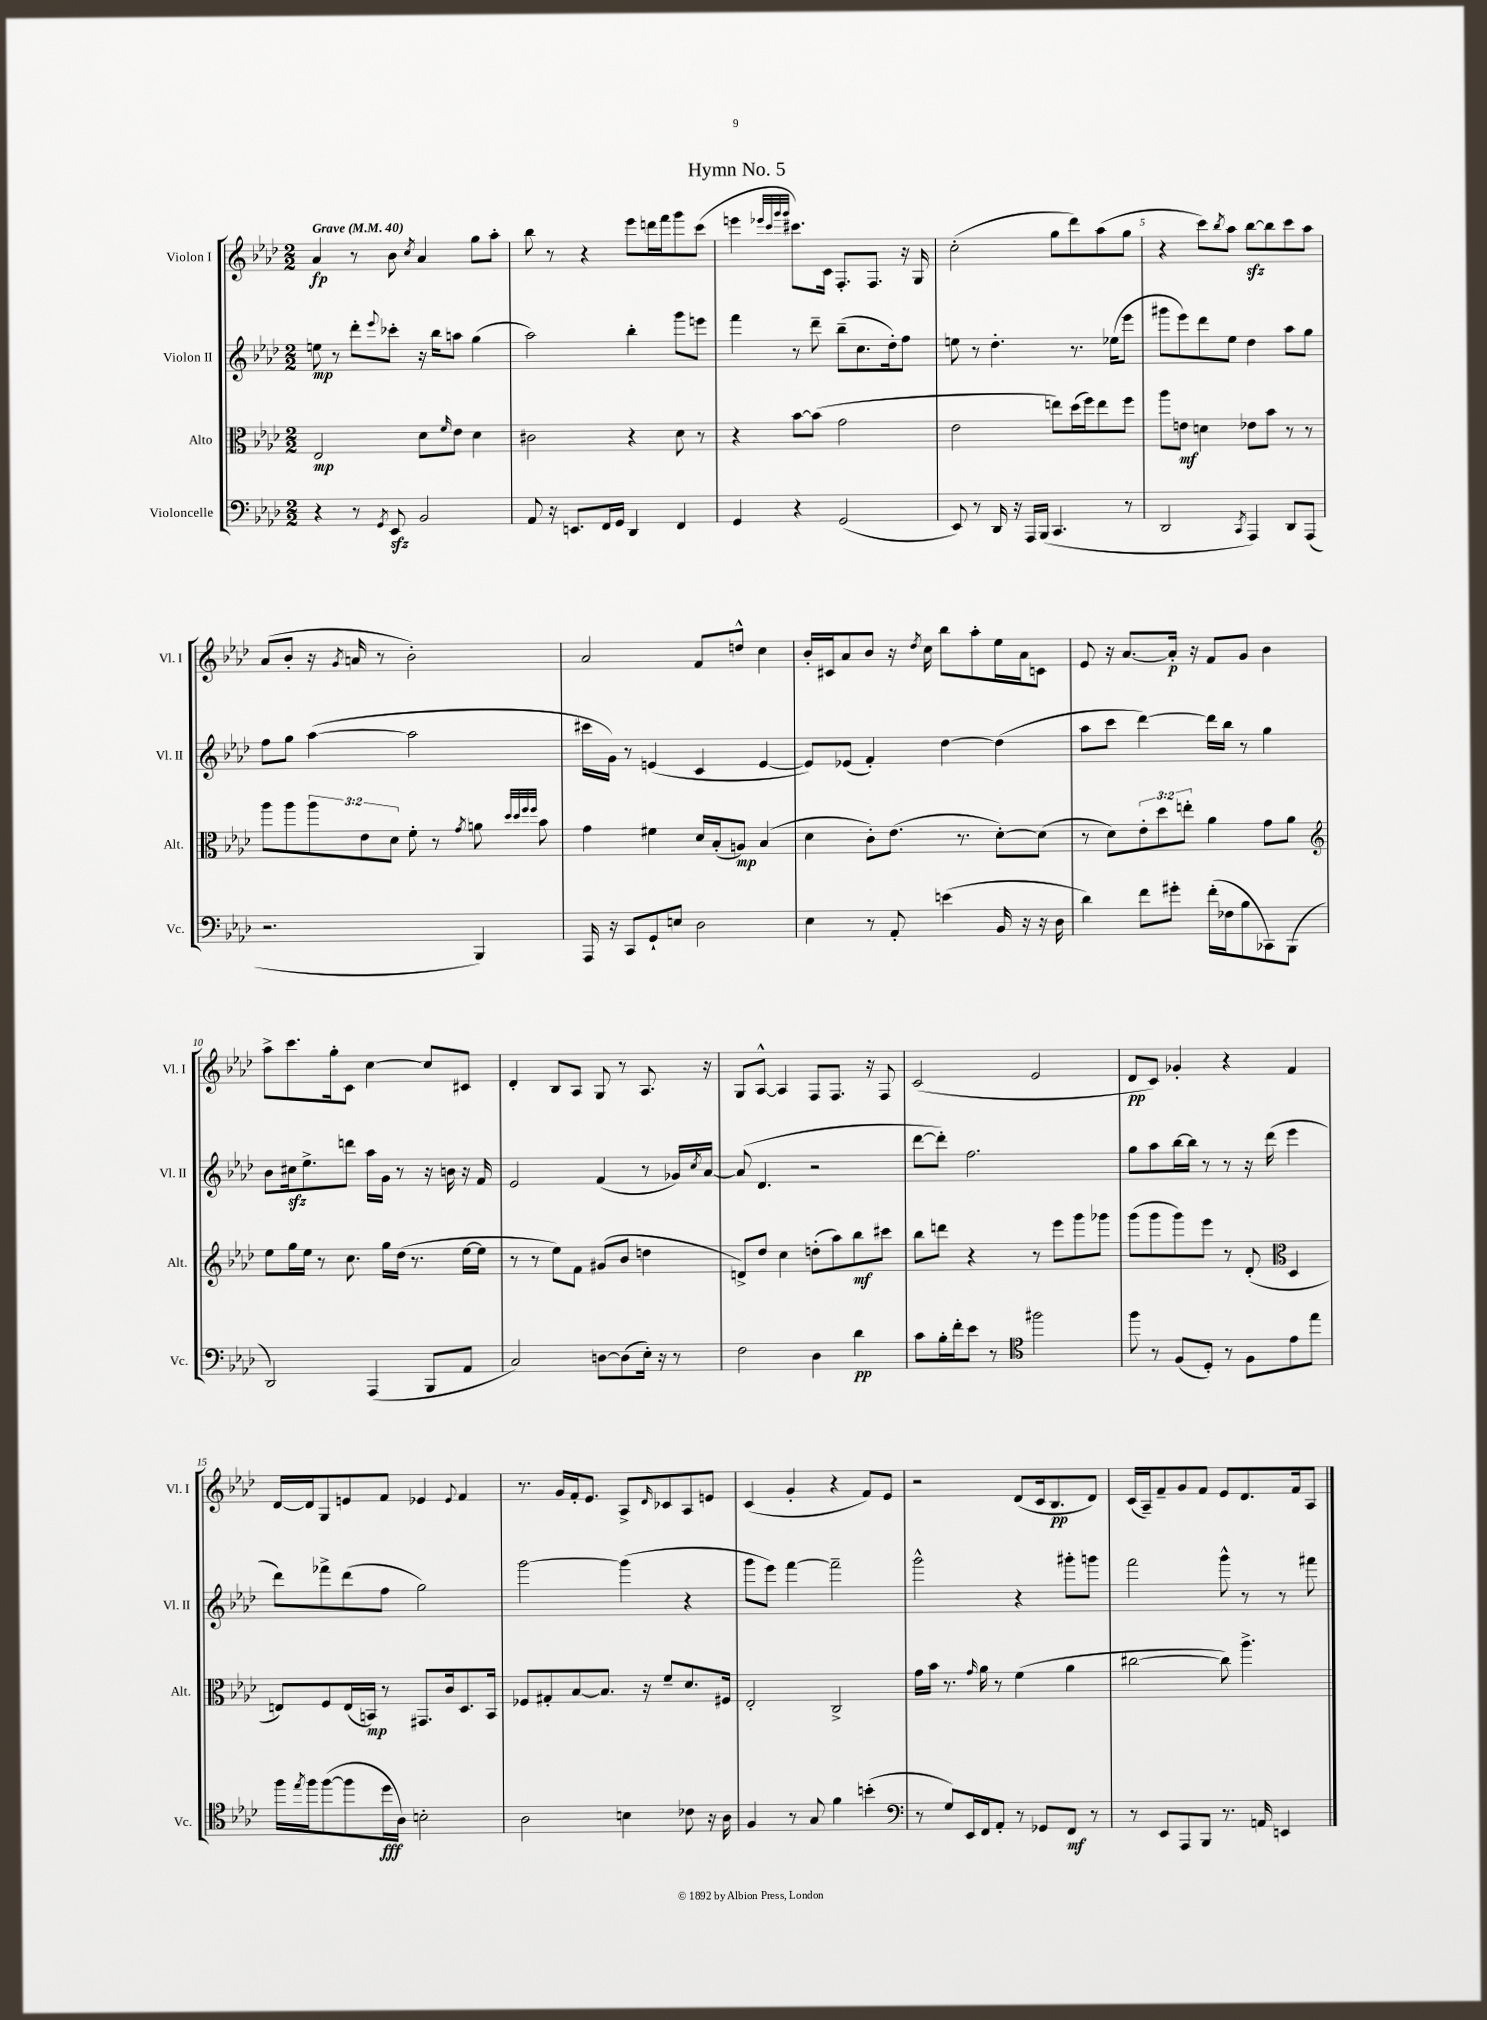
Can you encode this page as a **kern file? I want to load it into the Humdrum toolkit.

**kern	**dynam	**kern	**dynam	**kern	**dynam	**kern	**dynam
*part4	*part4	*part3	*part3	*part2	*part2	*part1	*part1
*staff4	*staff4	*staff3	*staff3	*staff2	*staff2	*staff1	*staff1
*I"Violoncelle	*	*I"Alto	*	*I"Violon II	*	*I"Violon I	*
*I'Vc.	*	*I'Alt.	*	*I'Vl. II	*	*I'Vl. I	*
*clefF4	*	*clefC3	*	*clefG2	*	*clefG2	*
*k[b-e-a-d-]	*	*k[b-e-a-d-]	*	*k[b-e-a-d-]	*	*k[b-e-a-d-]	*
*M2/2	*	*M2/2	*	*M2/2	*	*M2/2	*
*MM40	*	*MM40	*	*MM40	*	*MM40	*
=1	=1	=1	=1	=1	=1	=1	=1
!	!	!	!	!	!	!LO:TX:a:B:t=Grave	!
4r	.	2E-/	mp	8een\	mp	4a-/	fp
.	.	.	.	8r	.	.	.
8r	.	.	.	8ddd-'\L	.	8r	.
8qGG/	.	.	.	8qqeee-/	.	.	.
8EE-zz/	.	.	.	8ccc-X'\J	.	8b-\	.
.	.	.	.	.	.	8qcc/	.
2BB-/	.	8d-\L	.	16r	.	4a-/	.
.	.	.	.	16bb-\KL	.	.	.
.	.	16qqf/	.	.	.	.	.
.	.	8e-\J	.	8aan\J	.	.	.
.	.	4d-\	.	(4gg\	.	8gg\L	.
.	.	.	.	.	.	8aa-'\J	.
=2	=2	=2	=2	=2	=2	=2	=2
8AA-/	.	2c#X\	.	2aa-\)	.	8bb-\	.
16r	.	.	.	.	.	8r	.
8.EEn/L	.	.	.	.	.	.	.
.	.	.	.	.	.	4r	.
16FF/L	.	.	.	.	.	.	.
16GG/JJ	.	.	.	.	.	.	.
4DD-/	.	4r	.	4bb-'\	.	8eee-\L	.
.	.	.	.	.	.	16dddn\L	.
.	.	.	.	.	.	16fff\J	.
4FF/	.	8d-\	.	8ggg\L	.	8ggg\	.
.	.	8r	.	8eeen\J	.	(8ccc\J	.
=3	=3	=3	=3	=3	=3	=3	=3
4GG/	.	4r	.	4fff\	.	4eeen\	.
.	.	.	.	.	.	32qqeee-X/LLL	.
.	.	.	.	.	.	32qqccc/	.
.	.	.	.	.	.	32qqggg/	.
.	.	.	.	.	.	32qqggg/JJJ	.
4r	.	[8b-\L	.	8r	.	8.ccc#X\L)	.
.	.	(8b-\J]	.	8ddd-~\	.	.	.
.	.	.	.	.	.	16c\Jk	.
(2GG/	.	2g\	.	(8bb-~\L	.	8.F'/L	.
.	.	.	.	8.cc\	.	.	.
.	.	.	.	.	.	8.F/J	.
.	.	.	.	16dd-'\k)	.	.	.
.	.	.	.	8ff\J	.	16r	.
.	.	.	.	.	.	16G/	.
=4	=4	=4	=4	=4	=4	=4	=4
8EE-/)	.	2e-\	.	8een\	.	(2cc'\	.
8r	.	.	.	8r	.	.	.
16DD-/	.	.	.	4.dd-'\	.	.	.
16r	.	.	.	.	.	.	.
16AAA-/LL	.	.	.	.	.	.	.
(16BBB-/JJ	.	.	.	.	.	.	.
4.CC/	.	8een\L)	.	.	.	8gg\L	.
.	.	(16dd-\L	.	8.r	.	8ddd-\)	.
.	.	16ff\J)	.	.	.	.	.
.	.	8ee\	.	.	.	(8aa-\	.
.	.	.	.	(16ee-X\KL	.	.	.
8r	.	8ff\J	.	8eee-\J	.	8gg\J	.
=5	=5	=5	=5	=5	=5	=5	=5
2DD-/	.	8aa-\L	.	8ggg#X\L	.	4r	.
.	.	8en\J	mf	8eee-\)	.	.	.
.	.	4dn\	.	8ddd-\	.	8ccc\L)	.
.	.	.	.	.	.	8qbb-/	.
.	.	.	.	8ee-\J	.	8aa-\J	.
8qCC/	.	.	.	.	.	.	.
4AAA-/)	.	8e-X\L	.	4dd-\	.	[8bb-zz\L	.
.	.	8b-\J	.	.	.	8bb-\]	.
8DD-/L	.	8r	.	8aa-\L	.	8ccc\	.
(8AAA-/J	.	8r	.	8gg\J	.	8aa-\J	.
!!LO:LB:g=z
=6	=6	=6	=6	=6	=6	=6	=6
2.r	.	8aa-\L	.	8ff\L	.	(8a-/L	.
.	.	8aa-\	.	8gg\J	.	8b-'/J	.
.	.	12aa-\	.	([4aa-\	.	16r	.
.	.	.	.	.	.	8qg/	.
.	.	.	.	.	.	16an/	.
.	.	12e-\	.	.	.	.	.
.	.	.	.	.	.	8r	.
.	.	12d-\J	.	.	.	.	.
.	.	8f'\	.	2aa-\]	.	2b-'\)	.
.	.	8r	.	.	.	.	.
.	.	8qg/	.	.	.	.	.
4BBB-/)	.	8an\	.	.	.	.	.
.	.	32qqdd-/LLL	.	.	.	.	.
.	.	32qqdd-/	.	.	.	.	.
.	.	32qqff/	.	.	.	.	.
.	.	32qqff/JJJ	.	.	.	.	.
.	.	8b-\	.	.	.	.	.
=7	=7	=7	=7	=7	=7	=7	=7
16AAA-/	.	4g\	.	16ccc#X\LL	.	2a-/	.
16r	.	.	.	16g\JJ)	.	.	.
8CC/L	.	.	.	8r	.	.	.
8GG`/	.	4f#X\	.	(4en/	.	.	.
8En/J	.	.	.	.	.	.	.
2D-\	.	16d-/LL	.	4c/	.	8f/L	.
.	.	(16B-'/J	.	.	.	.	.
.	.	8An/J)	mp	.	.	8ddn^^/J	.
.	.	(4B-/	.	[4e/	.	4cc\	.
=8	=8	=8	=8	=8	=8	=8	=8
4E-\	.	4d-\	.	8e/L])	.	16b-'/LL	.
.	.	.	.	.	.	16c#X/J	.
.	.	.	.	(8e-X/J	.	8a-/	.
8r	.	8c'\L)	.	4f'/)	.	8b-/J	.
8AA-'/	.	(8.e-\J	.	.	.	16r	.
.	.	.	.	.	.	8qdd-/	.
.	.	.	.	.	.	16cc\	.
(4en\	.	.	.	[4dd-\	.	8bb-\L	.
.	.	8.r	.	.	.	.	.
.	.	.	.	.	.	8aa-'\	.
16BB-/	.	[8d-'\L)	.	(4dd-\]	.	16ee-\L	.
16r	.	.	.	.	.	16a-\J	.
16r	.	(8d-\J]	.	.	.	8cn\J	.
16D-\	.	.	.	.	.	.	.
=9	=9	=9	=9	=9	=9	=9	=9
4d-\)	.	8r	.	8aa-\L	.	8e-/	.
.	.	8d-\L)	.	8ccc\J	.	16r	.
.	.	.	.	.	.	[8.a-/L	.
8f\L	.	12e-'\	.	[4ddd-\)	.	.	.
.	.	12dd-\	.	.	.	.	.
8g#X'\J	.	.	.	.	.	16a-'/Jk]	p
.	.	12een'\J	.	.	.	.	.
.	.	.	.	.	.	16r	.
(16f'\LL	.	4a-\	.	16ddd-\LL]	.	8f/L	.
16F-X\J	.	.	.	16bb-\JJ	.	.	.
8B-\	.	.	.	8r	.	8g/J	.
8CC-X\)	.	8g\L	.	4gg\	.	4b-\	.
(8BBB-\J	.	8a-\J	.	.	.	.	.
!!LO:LB:g=z
=10	=10	=10	=10	=10	=10	=10	=10
*	*	*clefG2	*	*	*	*	*
2DD-/)	.	8ee-\L	.	8b-\L	.	8aa-^\L	.
.	.	16gg\L	.	16cc#Xzz\k	.	8.ccc\	.
.	.	16ee-\JJ	.	8.ee-^\	.	.	.
.	.	8r	.	.	.	.	.
.	.	.	.	.	.	16gg'\k	.
.	.	8.cc\	.	8dddn\J	.	8c\J	.
(4AAA-/	.	.	.	16aa-\LL	.	[4cc\	.
.	.	16gg\LL	.	16g\JJ	.	.	.
.	.	(16dd-\JJ	.	8r	.	.	.
.	.	8.r	.	.	.	.	.
8BBB-/L	.	.	.	16r	.	8cc/L]	.
.	.	.	.	16bn\	.	.	.
8AA-/J	.	[16ee-\LL	.	16r	.	8c#X/J	.
.	.	16ee-\JJ]	.	16f/	.	.	.
=11	=11	=11	=11	=11	=11	=11	=11
2C/)	.	8r	.	2e-/	.	4d-'/	.
.	.	8r	.	.	.	.	.
.	.	8ee-\L)	.	.	.	8B-/L	.
.	.	8f\J	.	.	.	8A-/J	.
[8Dn\L	.	(8g#X/L	.	(4f/	.	8G/	.
(8D\]	.	8b-/J	.	.	.	8r	.
16E-'\Jk)	.	4ddn\	.	8r	.	8.A-/	.
16r	.	.	.	.	.	.	.
8r	.	.	.	16g-X/LL)	.	.	.
.	.	.	.	8qcc/	.	.	.
.	.	.	.	[16a-/JJ	.	16r	.
=12	=12	=12	=12	=12	=12	=12	=12
2F\	.	8dn^/L)	.	(8a-/]	.	8G/L	.
.	.	8dd-/J	.	4.d-/	.	[8A-^^/J	.
.	.	4cc\	.	.	.	4A-/]	.
4D-\	.	(8ddn'\L	.	2r	.	8F/L	.
.	.	8aa-\)	.	.	.	8.F/J	.
4d-\	pp	8bb-\	mf	.	.	.	.
.	.	.	.	.	.	16r	.
.	.	8ccc#X\J	.	.	.	8F/	.
=13	=13	=13	=13	=13	=13	=13	=13
8c\L	.	8bb-\L	.	[8ddd-\L	.	(2c/	.
16B-'\L	.	8dddn\J	.	8ddd-'\J])	.	.	.
16f'\J	.	.	.	.	.	.	.
8e-\J	.	4r	.	2.ff\	.	.	.
8r	.	.	.	.	.	.	.
*clefC4	*	*	*	*	*	*	*
2ff#X\	.	8r	.	.	.	2e-/	.
.	.	8eee-\L	.	.	.	.	.
.	.	8ggg\	.	.	.	.	.
.	.	8ggg-X\J	.	.	.	.	.
=14	=14	=14	=14	=14	=14	=14	=14
8ff\	.	(8ggg\L	.	8gg\L	.	8d-/L	pp
8r	.	8ggg\	.	8aa-\	.	8c/J)	.
(8F/L	.	8ggg\)	.	[16bb-\L	.	4g-X'/	.
.	.	.	.	16bb-\JJ]	.	.	.
8D-'/J)	.	8eee-\J	.	8r	.	.	.
8r	.	8r	.	8r	.	4r	.
8F\L	.	(8d-'/	.	16r	.	.	.
.	.	.	.	(16ddd-\	.	.	.
*	*	*clefC3	*	*	*	*	*
8e-\	.	4D-/	.	4eee-\	.	4f/	.
8ee-\J	.	.	.	.	.	.	.
!!LO:LB:g=z
=15	=15	=15	=15	=15	=15	=15	=15
16ff\LL	.	8En/L)	.	8ddd-\L)	.	[16d-/LL	.
8qee-/	.	.	.	.	.	.	.
16ff\J	.	.	.	.	.	16d-/J]	.
([8ff\	.	8F/	.	8fff-X^\	.	8G/	.
8ff\]	.	(16E/L	.	(8ddd-\	.	8en/	.
.	.	16BBn/JJ)	mp	.	.	.	.
16dd-\L	fff	8r	.	8ff\J	.	8f/J	.
16A-\JJ)	.	.	.	.	.	.	.
2Bn'\	.	8.GG#X/L	.	2gg\)	.	4e-X/	.
.	.	16c/k	.	.	.	.	.
.	.	.	.	.	.	8qqe-/	.
.	.	8.D-/	.	.	.	4f/	.
.	.	16BB/Jk	.	.	.	.	.
=16	=16	=16	=16	=16	=16	=16	=16
2A-\	.	8F-X/L	.	[2ggg\	.	8.r	.
.	.	8G#X'/	.	.	.	.	.
.	.	.	.	.	.	16g/LL	.
.	.	[8B-/	.	.	.	16f'/J	.
.	.	.	.	.	.	8.e-/J	.
.	.	8.B-/J]	.	.	.	.	.
4Bn\	.	.	.	(4ggg\]	.	8A-^/L	.
.	.	16r	.	.	.	.	.
.	.	.	.	.	.	16qqd-/	.
.	.	8f~/L	.	.	.	8c-X/	.
8c-X\	.	8.d-/	.	4r	.	8A-/	.
16r	.	.	.	.	.	8en/J	.
16A-\	.	16F#X/Jk	.	.	.	.	.
=17	=17	=17	=17	=17	=17	=17	=17
4F/	.	2E-'/	.	8ggg\L	.	(4c/	.
.	.	.	.	8eee-\J)	.	.	.
8r	.	.	.	[4fff\	.	4g'/	.
8G/	.	.	.	.	.	.	.
4f\	.	2C^/	.	2fff~\]	.	4r	.
(4bn'\	.	.	.	.	.	8f/L)	.
.	.	.	.	.	.	8e-/J	.
=18	=18	=18	=18	=18	=18	=18	=18
*clefF4	*	*	*	*	*	*	*
8r	.	16g\LL	.	2ggg^^\	.	2r	.
.	.	16b-\JJ	.	.	.	.	.
8G/L)	.	8.r	.	.	.	.	.
16EE-/L	.	.	.	.	.	.	.
.	.	16qqg/	.	.	.	.	.
16FF/J	.	16a-\	.	.	.	.	.
8AA-'/J	.	8r	.	.	.	.	.
8r	.	(4f\	.	4r	.	(8d-/L	.
8GG-X/L	.	.	.	.	.	16c/k	.
.	.	.	.	.	.	8.B-/	pp
8FF/J	mf	4a-\	.	8ggg#X'\L	.	.	.
8r	.	.	.	8gggn\J	.	8d-/J)	.
=19	=19	=19	=19	=19	=19	=19	=19
8r	.	[2cc#X\	.	2fff\	.	(16c/LL	.
.	.	.	.	.	.	16A-~/J)	.
8EE-/L	.	.	.	.	.	8f~/	.
8AAA-/	.	.	.	.	.	8g/	.
8BBB-/J	.	.	.	.	.	8f/J	.
8.r	.	8cc#\])	.	8ggg^^\	.	8e-/L	.
.	.	4.aa-^\	.	8r	.	8.d-/	.
16AAn/	.	.	.	.	.	.	.
4EEn/	.	.	.	8r	.	.	.
.	.	.	.	.	.	16f/k	.
.	.	.	.	8fff#X\	.	8A-/J	.
==	==	==	==	==	==	==	==
*-	*-	*-	*-	*-	*-	*-	*-
